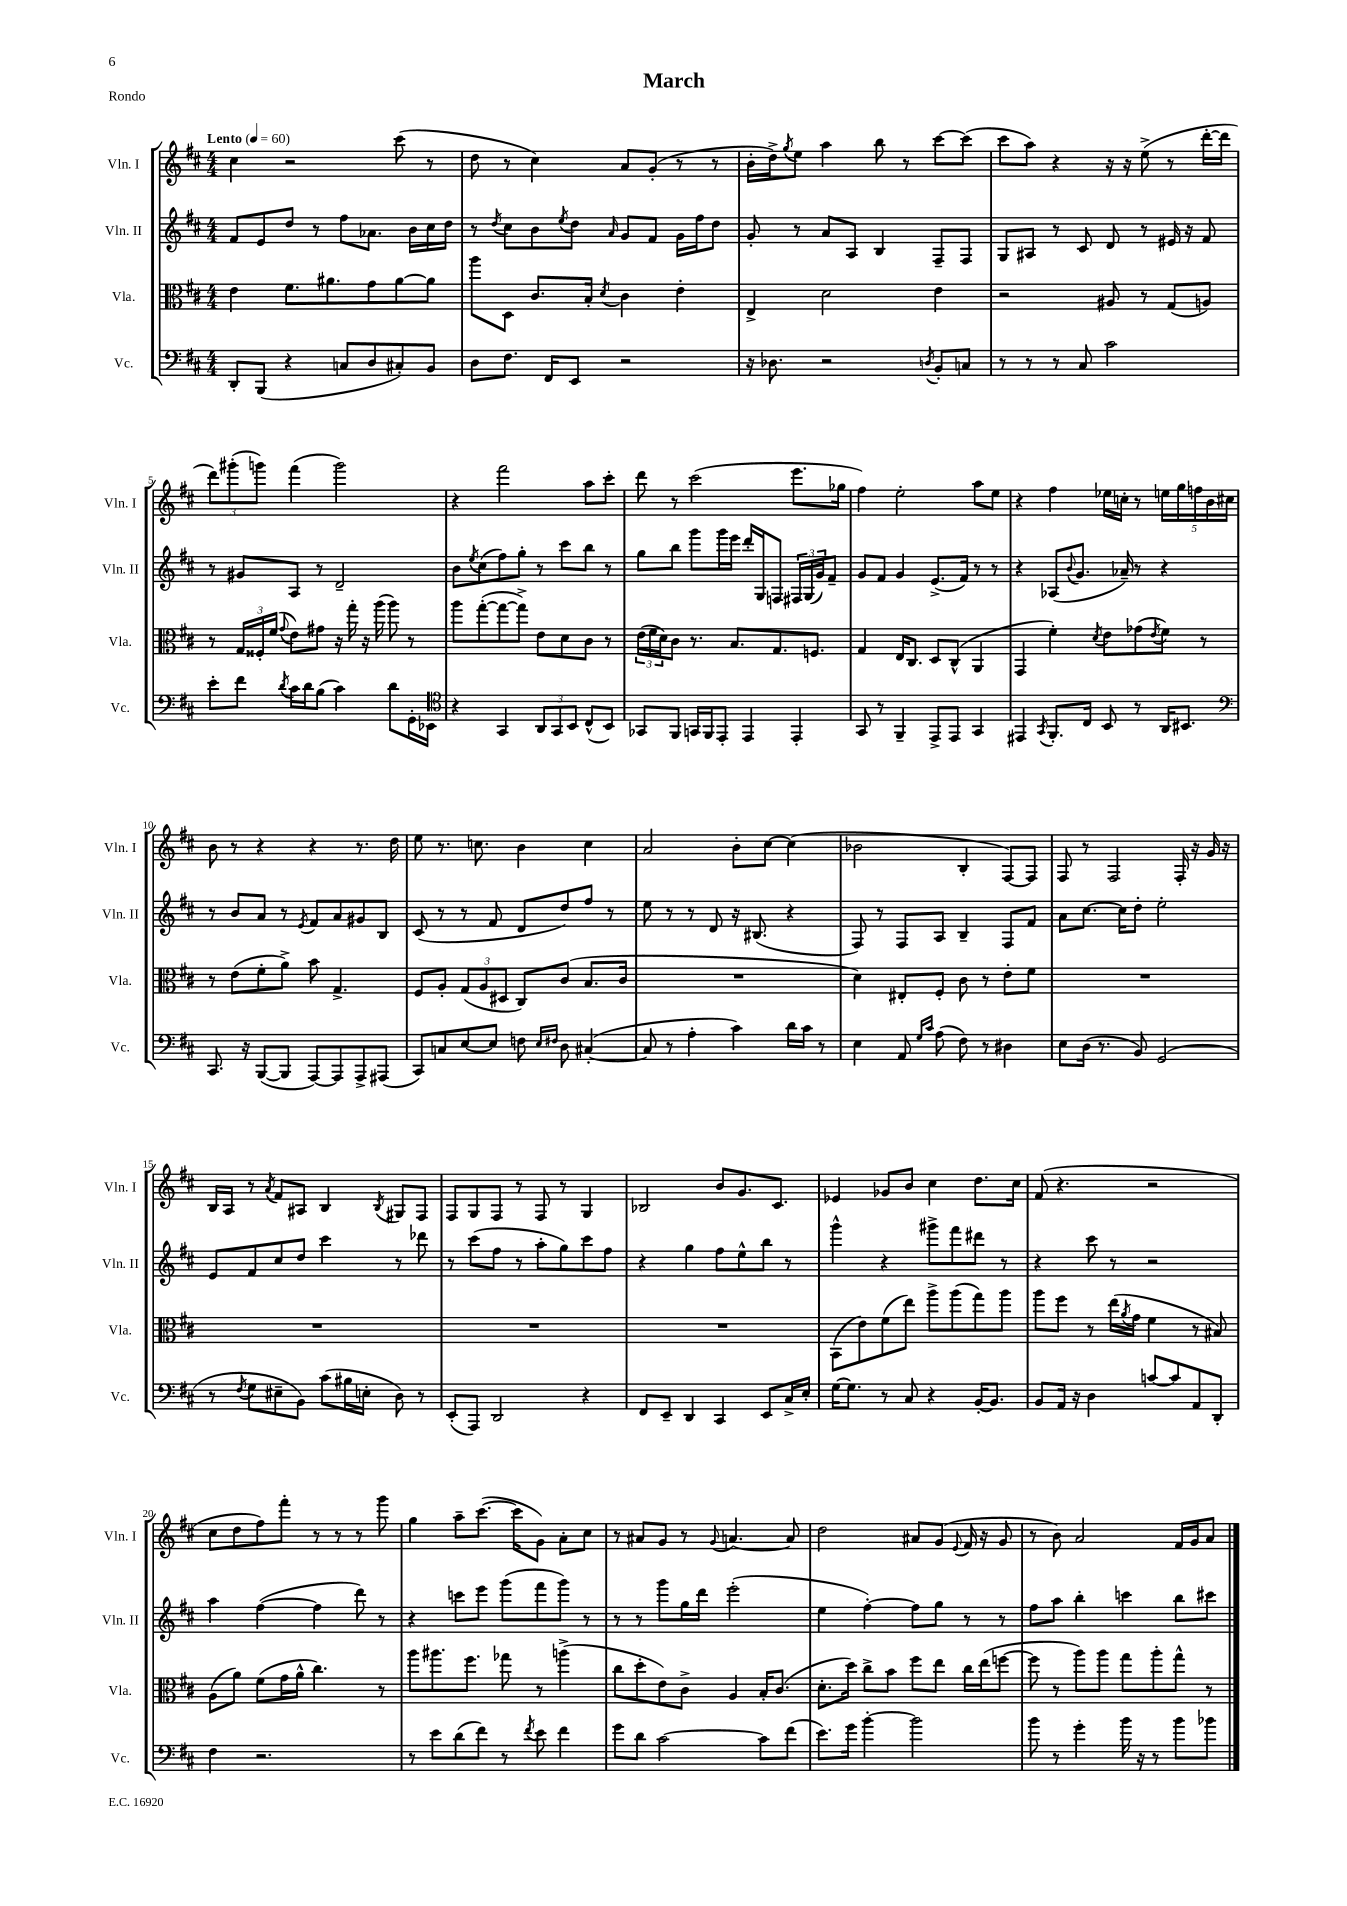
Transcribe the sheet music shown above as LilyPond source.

\header { title = "March" piece = "Rondo" }
<<
\new StaffGroup <<
\new Staff = "s0" \with { instrumentName = "Vln. I" shortInstrumentName = "Vln. I" } {
    \clef treble \key d \major \numericTimeSignature \time 4/4 \tempo "Lento" 4 = 60
    cis''4 r2 cis'''8( r8 |
    d''8 r8 cis''4) a'8 g'8-.( r8 r8 |
    b'16-. d''16->) \acciaccatura { g''8 } e''8 a''4 b''8 r8 cis'''8~ cis'''8( |
    cis'''8 a''8) r4 r16 r16 e''8->( r8 d'''16~-. d'''16 |
    \tuplet 3/2 { d'''8) gis'''8-.( g'''8) } fis'''4( g'''2) |
    r4 fis'''2 a''8 cis'''8-. |
    d'''8 r8 cis'''2( e'''8. ges''16 |
    fis''4) e''2-. a''8 e''8 |
    r4 fis''4 ees''16 c''16-. r8 \tuplet 5/4 { e''16 g''16 f''16 b'16 cis''16 } |
    b'8 r8 r4 r4 r8. d''16 |
    e''8 r8. c''8. b'4 c''4 |
    a'2 b'8-. cis''8~ cis''4( |
    bes'2 b4-. fis8~) fis8 |
    fis8 r8 fis2 fis16-. r16 g'16 r16 |
    b16 a16 r8 \acciaccatura { a'8 } fis'8 ais8 b4 \acciaccatura { b8 } gis8 fis8 |
    fis8 g8 fis8 r8 fis8 r8 g4 |
    bes2 b'8 g'8. cis'8. |
    ees'4 ges'8 b'8 cis''4 d''8. cis''16 |
    fis'8( r4. r2 |
    cis''8 d''8 fis''8) fis'''8-. r8 r8 r8 g'''8 |
    g''4 a''8-- cis'''8.~( cis'''16 g'8) a'8-. cis''8 |
    r8 ais'8 g'8 r8 \appoggiatura { g'8 } a'4.~ a'8 |
    d''2 ais'8 g'8( \appoggiatura { e'8 } fis'16 r16 g'8 |
    r8 b'8) a'2 fis'16 g'16 a'8 \bar "|." |
}
\new Staff = "s1" \with { instrumentName = "Vln. II" shortInstrumentName = "Vln. II" } {
    \clef treble \key d \major \numericTimeSignature \time 4/4
    fis'8 e'8 d''8 r8 fis''8 aes'8. b'16 cis''16 d''16 |
    r8 \acciaccatura { d''8 } cis''8 b'8 \acciaccatura { e''8 } d''8 \grace { a'16 } g'8 fis'8 g'16 fis''16 d''8 |
    g'8-. r8 a'8 a8 b4 fis8-- fis8 |
    g8 ais8 r8 cis'8 d'8 r8 eis'16 r16 fis'8 |
    r8 gis'8 a8 r8 d'2-- |
    b'8 \acciaccatura { e''8 } cis''8( fis''8) g''8-. r8 cis'''8 b''8 r8 |
    g''8 b''8 g'''8 g'''16 e'''16 d'''16-. g16 f8 \tuplet 3/2 { fis16 g16( g'16) } fis'8-- |
    g'8 fis'8 g'4 e'8.->( fis'16) r8 r8 |
    r4 aes8( \appoggiatura { b'8 } g'8. aes'16--) r8 r4 |
    r8 b'8 a'8 r8 \acciaccatura { e'8 } fis'8 a'8 gis'8 b8 |
    cis'8( r8 r8 fis'8 d'8 d''8) fis''8 r8 |
    e''8 r8 r8 d'8 r16 bis8.( r4 |
    fis8) r8 fis8 a8 b4-- fis8 fis'8 |
    a'8 cis''8.~ cis''16 d''8-. e''2-. |
    e'8 fis'8 cis''8 d''8 cis'''4 r8 des'''8 |
    r8 cis'''8( fis''8 r8 a''8-. g''8) cis'''8 fis''8 |
    r4 g''4 fis''8 e''8-^ b''8 r8 |
    g'''4-^ r4 gis'''8-> fis'''8 dis'''8 r8 |
    r4 cis'''8 r8 r2 |
    a''4 fis''4~( fis''4 d'''8) r8 |
    r4 c'''8 e'''8 g'''8( fis'''8 g'''8) r8 |
    r8 r8 g'''8 g''16 d'''16 e'''2-.( |
    e''4 fis''4~-.) fis''8 g''8 r8 r8 |
    fis''8 a''8 b''4-. c'''4 b''8 cis'''8 \bar "|." |
}
\new Staff = "s2" \with { instrumentName = "Vla." shortInstrumentName = "Vla." } {
    \clef alto \key d \major \numericTimeSignature \time 4/4
    e'4 fis'8. ais'8. g'8 ais'8~ ais'8 |
    a''8 d8 cis'8. b16-. \acciaccatura { d'8 } cis'4 e'4-. |
    e4-> d'2 e'4 |
    r2 ais8 r8 g8( a8) |
    r8 \tuplet 3/2 { g16 fisis16-. fis'16( } \appoggiatura { g'8 } e'8) gis'8 r16 g''16-. r16 a''16( a''8) r8 |
    a''8 g''8~-.( g''8~ g''8->) e'8 d'8 cis'8 r8 |
    \tuplet 3/2 { e'16( fis'16 d'16) } cis'8 r8. b8. g8. f8. |
    g4 e16 cis8. d8 cis8-^( a,4 |
    g,4 fis'4-.) \acciaccatura { d'8 } e'8 ges'8( \acciaccatura { e'8 } fis'8) r8 |
    r8 e'8( fis'8-. a'8->) b'8 g4.-> |
    fis8 a8-. \tuplet 3/2 { g8( a8 dis8 } cis8) cis'8( b8. cis'16 |
    R1 |
    d'4) eis8-. fis8-. cis'8 r8 e'8-. fis'8 |
    R1 |
    R1 |
    R1 |
    R1 |
    b,8( e'8) fis'8( e''8) a''8-> a''8( g''8) a''8 |
    a''8 fis''8 r8 e''16( \acciaccatura { a'8 } g'16 fis'4 r8 bis8) |
    a8( a'8) fis'8( g'16 a'16-^ cis''4.) r8 |
    a''8 ais''8. fis''8. ges''8 r8 a''4->( |
    cis''8 d''8-. e'8) cis'8-> a4 b16-. cis'8.( |
    d'8.-. d''16) cis''8-> b'8 fis''8 e''8 cis''16 e''16( f''8~ |
    f''8 r8 a''8) a''8 g''8 a''8-. g''8-^ r8 \bar "|." |
}
\new Staff = "s3" \with { instrumentName = "Vc." shortInstrumentName = "Vc." } {
    \clef bass \key d \major \numericTimeSignature \time 4/4
    d,8-. b,,8( r4 c8 d8 cis8-.) b,8 |
    d8 fis8. fis,16 e,8 r2 |
    r16 des8. r2 \acciaccatura { d8 } b,8-. c8 |
    r8 r8 r8 cis8 cis'2 |
    e'8-. fis'8 \acciaccatura { d'8 } cis'16 d'16 b8( cis'4) d'8 g,16-. ees,16 |
    \clef tenor r4 g,4 \tuplet 3/2 { a,8 g,8 b,8 } cis8-^( b,8) |
    ges,8 fis,8 g,16 fis,16 e,8-. e,4 e,4-. |
    g,8 r8 fis,4-- e,8-> e,8 g,4 |
    eis,4 \acciaccatura { g,8 } fis,8.-. cis16 b,8 r8 a,16 bis,8. |
    \clef bass cis,8. r16 b,,8~( b,,8 a,,8~) a,,8 a,,8-> ais,,8( |
    cis,8) c8 e8~ e8 f8 \grace { e16 fis16 } d8 cis4~-.( |
    cis8 r8 a4-. cis'4) d'16 cis'16 r8 |
    e4 a,8 \grace { g16 cis'16 } a8( fis8) r8 dis4 |
    e8 d16( r8. b,8) g,2( |
    r8 \acciaccatura { fis8 } g8 eis8-- b,8) cis'8( bis16 e16-. d8) r8 |
    e,8-.( a,,8) d,2 r4 |
    fis,8 e,8-- d,4 cis,4 e,8 cis16-> e16-. |
    g16~ g8. r8 cis8 r4 b,16~-. b,8. |
    b,8 a,16 r16 d4 c'8~ c'8 a,8 d,8-. |
    fis4 r2. |
    r8 e'8 d'8( fis'8) r8 \acciaccatura { fis'8 } e'8 fis'4 |
    g'8 d'8 cis'2~ cis'8 fis'8( |
    e'8.) g'16 b'4~-. b'2 |
    b'8 r8 g'4-. b'16 r16 r8 b'8 bes'8 \bar "|." |
}
>>
>>
